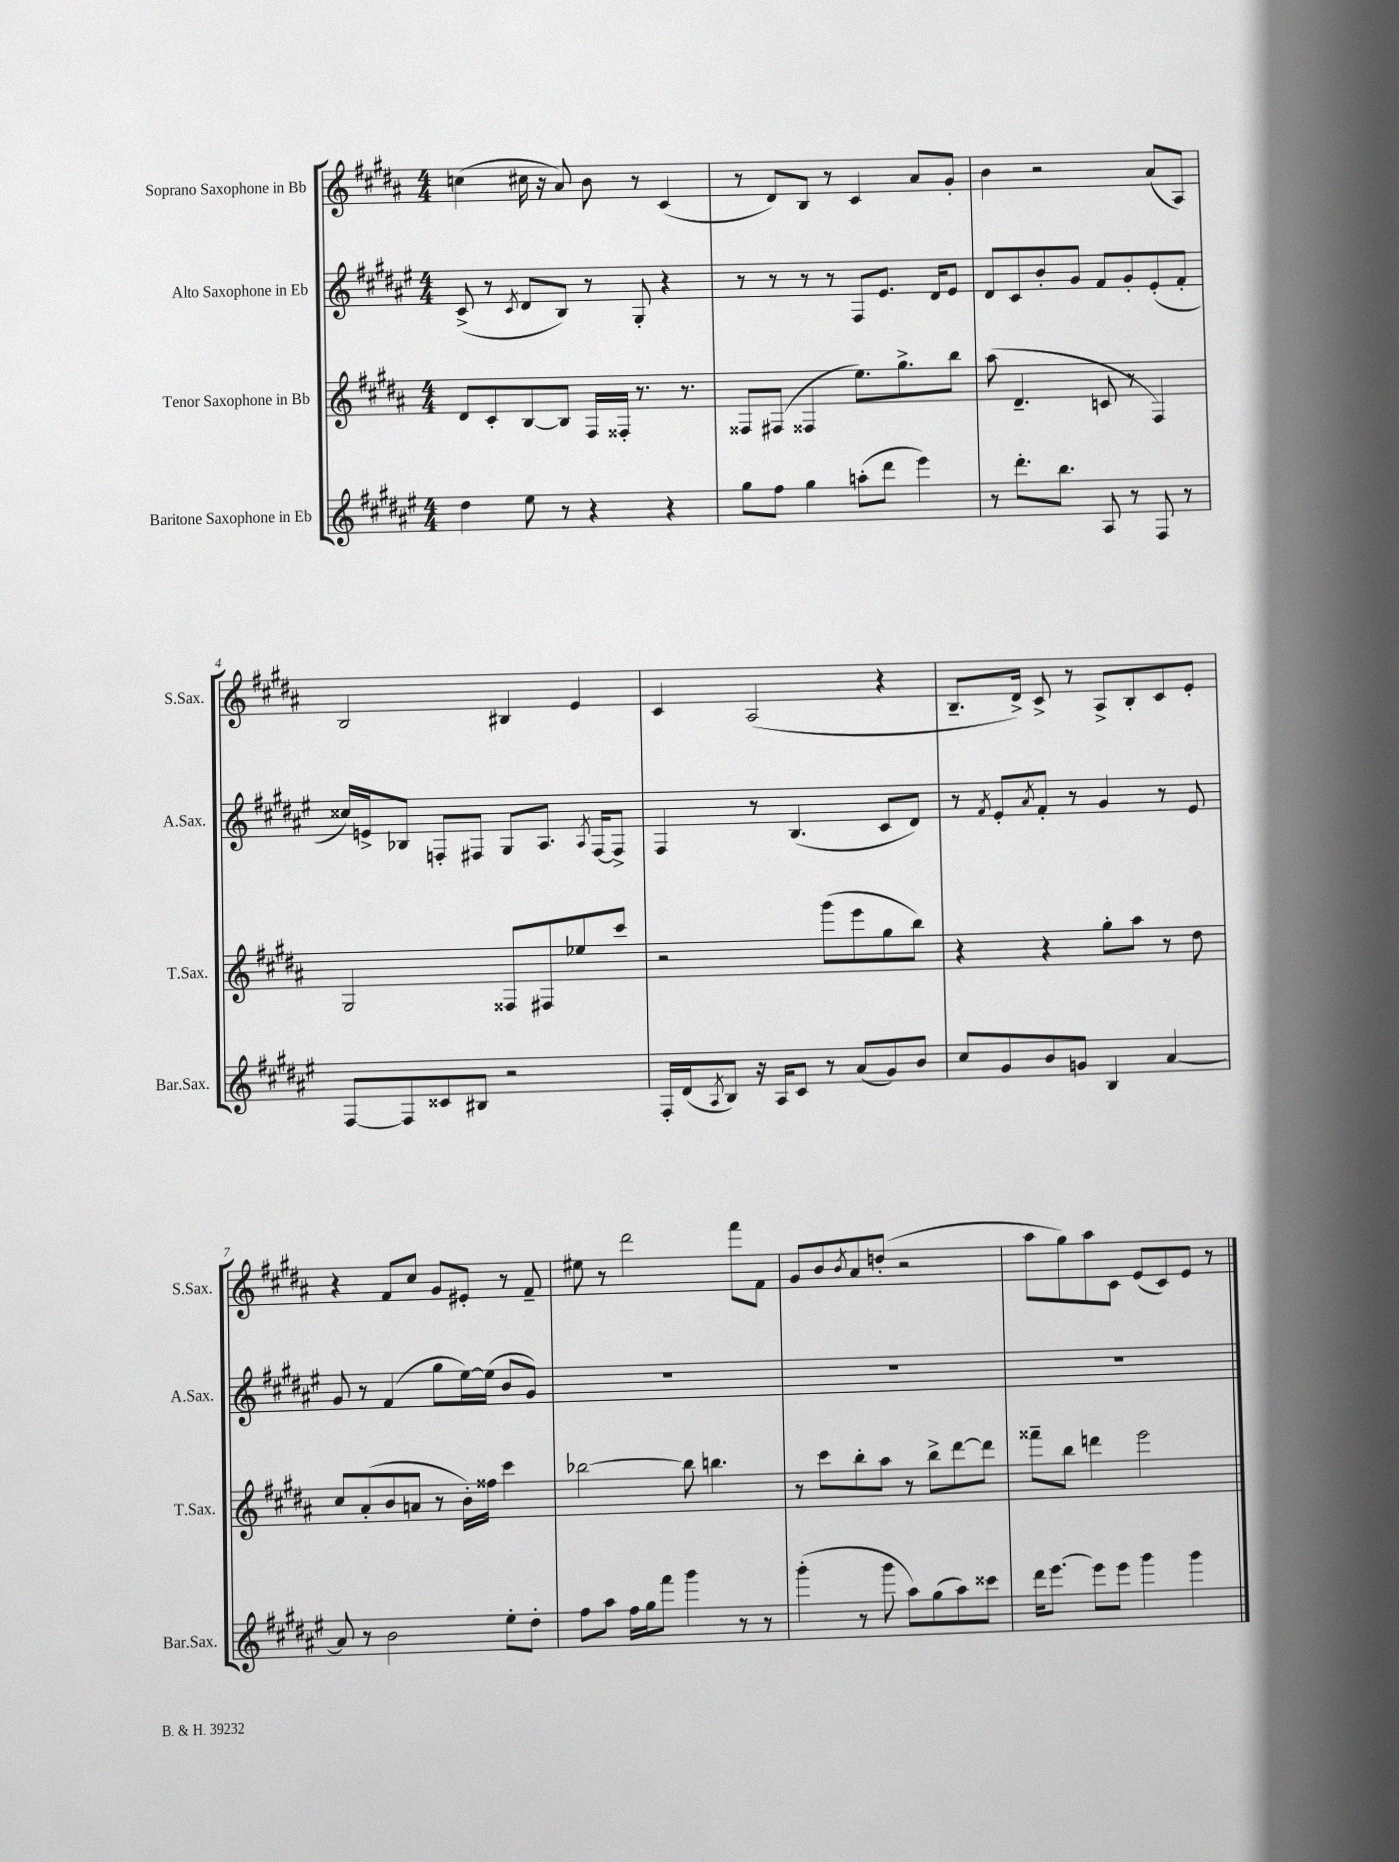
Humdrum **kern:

**kern	**kern	**kern	**kern
*part4	*part3	*part2	*part1
*staff4	*staff3	*staff2	*staff1
*I"Baritone Saxophone in Eb	*I"Tenor Saxophone in Bb	*I"Alto Saxophone in Eb	*I"Soprano Saxophone in Bb
*I'Bar.Sax.	*I'T.Sax.	*I'A.Sax.	*I'S.Sax.
*clefG2	*clefG2	*clefG2	*clefG2
*k[f#c#g#d#a#e#]	*k[f#c#g#d#a#]	*k[f#c#g#d#a#e#]	*k[f#c#g#d#a#]
*M4/4	*M4/4	*M4/4	*M4/4
=1	=1	=1	=1
4dd#\	8d#/L	(8c#^/	(4ccn\
.	8c#'/	8r	.
.	.	8qc#/	.
8ee#\	[8B/	8d#/L	16cc#X\
.	.	.	16r
8r	8B/J]	8B/J)	8a#/)
4r	16F#/LL	8r	8b\
.	16F##X'/JJ	.	.
.	8.r	8G#'/	8r
4r	.	4r	(4c#/
.	8.r	.	.
=2	=2	=2	=2
8gg#\L	8F##X/L	8r	8r
8ff#\J	(8F#X/J	8r	8d#/L)
4gg#\	4F##X/	8r	8B/J
.	.	8r	8r
(8aan'\L	8.ee\L)	8F#/L	4c#/
8ddd#\J	.	8.e#/J	.
.	8.gg#^\	.	.
4eee#\)	.	.	8a#/L
.	.	16d#/KL	.
.	8bb\J	8e#/J	8g#'/J
=3	=3	=3	=3
8r	(8aa#\	8d#/L	4b\
8.ddd#'\L	4.d#~/	8c#/	.
.	.	8b'/	2r
8.bb\J	.	.	.
.	.	8g#/J	.
8A#/	8cn/	8f#/L	.
8r	8r	8g#'/	.
8F#/	4F#/)	(8e#'/	(8a#/L
8r	.	8f#'/J	8A#/J)
!!LO:LB:g=z
=4	=4	=4	=4
[8F#/L	2G#/	16cc##X/LL)	2B/
.	.	16en^/J	.
8F#/]	.	8B-X/J	.
8c##X/	.	8Fn'/L	.
8B#X/J	.	8F#X/J	.
2r	8F##X/L	8G#/L	4B#X/
.	8F#X/	8.A#/J	.
.	8ee-X/	.	4e/
.	.	8qA#/	.
.	.	[16F#/KL	.
.	8ccc#/J	8F#^/J]	.
=5	=5	=5	=5
16F#'/LL	2r	4F#/	4c#/
(16d#/J	.	.	.
8qA#/	.	.	.
8B/J)	.	.	.
16r	.	8r	(2A#/
16A#/KL	.	.	.
8c#/J	.	(4.B/	.
8r	(8ggg#\L	.	.
(8a#/L	8eee\	.	.
8g#/)	8gg#\	8c#/L	4r
8b/J	8bb\J)	8d#/J)	.
=6	=6	=6	=6
8cc#/L	4r	8r	8.B~/L
.	.	8qf#/	.
8g#/	.	8e#'/L	.
.	.	.	16d#^/Jk)
.	.	8qa#/	.
8b/	4r	8f#'/J	8c#^/
8gn/J	.	8r	8r
4B/	8gg#'\L	4g#/	8A#^/L
.	8aa#\J	.	8B'/
[4a#/	8r	8r	8c#/
.	8dd#\	8e#/	8e'/J
!!LO:LB:g=z
=7	=7	=7	=7
8a#/]	8cc#/L	8g#/	4r
8r	(8a#'/	8r	.
2b\	8b/	(4f#/	8f#/L
.	8an/J	.	8cc#/J
.	8r	8gg#\L	8g#/L
.	16b'\LL)	[16ee#\L)	8e#X'/J
.	16ff##X\JJ	(16ee#\JJ]	.
8ee#'\L	4ccc#\	8b/L	8r
8dd#'\J	.	8g#/J)	8f#~/
=8	=8	=8	=8
8ff#\L	[2bb-X\	1r	8ee#X\
8aa#\J	.	.	8r
16ff#\LL	.	.	2ddd#\
16gg#\J	.	.	.
8fff#\J	.	.	.
4ggg#\	8bb-\]	.	.
.	4.bbn\	.	.
8r	.	.	8fff#\L
8r	.	.	8f#\J
=9	=9	=9	=9
(4ggg#'\	8r	1r	8g#/L
.	8ccc#\L	.	8b/
.	.	.	8qb/
8r	8bb'\	.	8a#/
8ggg#\	8aa#\J	.	(8ddn'/J
8aa#\L)	8r	.	2r
(8gg#\	8bb^\L	.	.
8aa#\)	[8ddd#\	.	.
8ccc##X\J	8ddd#\J]	.	.
=10	=10	=10	=10
16ddd#\KL	8fff##X~\L	1r	8aa#\L
[8.eee#\J	.	.	.
.	8bb\J	.	8gg#\)
8eee#\L]	4dddn\	.	8aa#\
8eee#\J	.	.	8c#\J
4ggg#\	2eee\	.	(8e/L
.	.	.	8c#/)
4ggg#\	.	.	8e/J
.	.	.	8r
==	==	==	==
*-	*-	*-	*-
